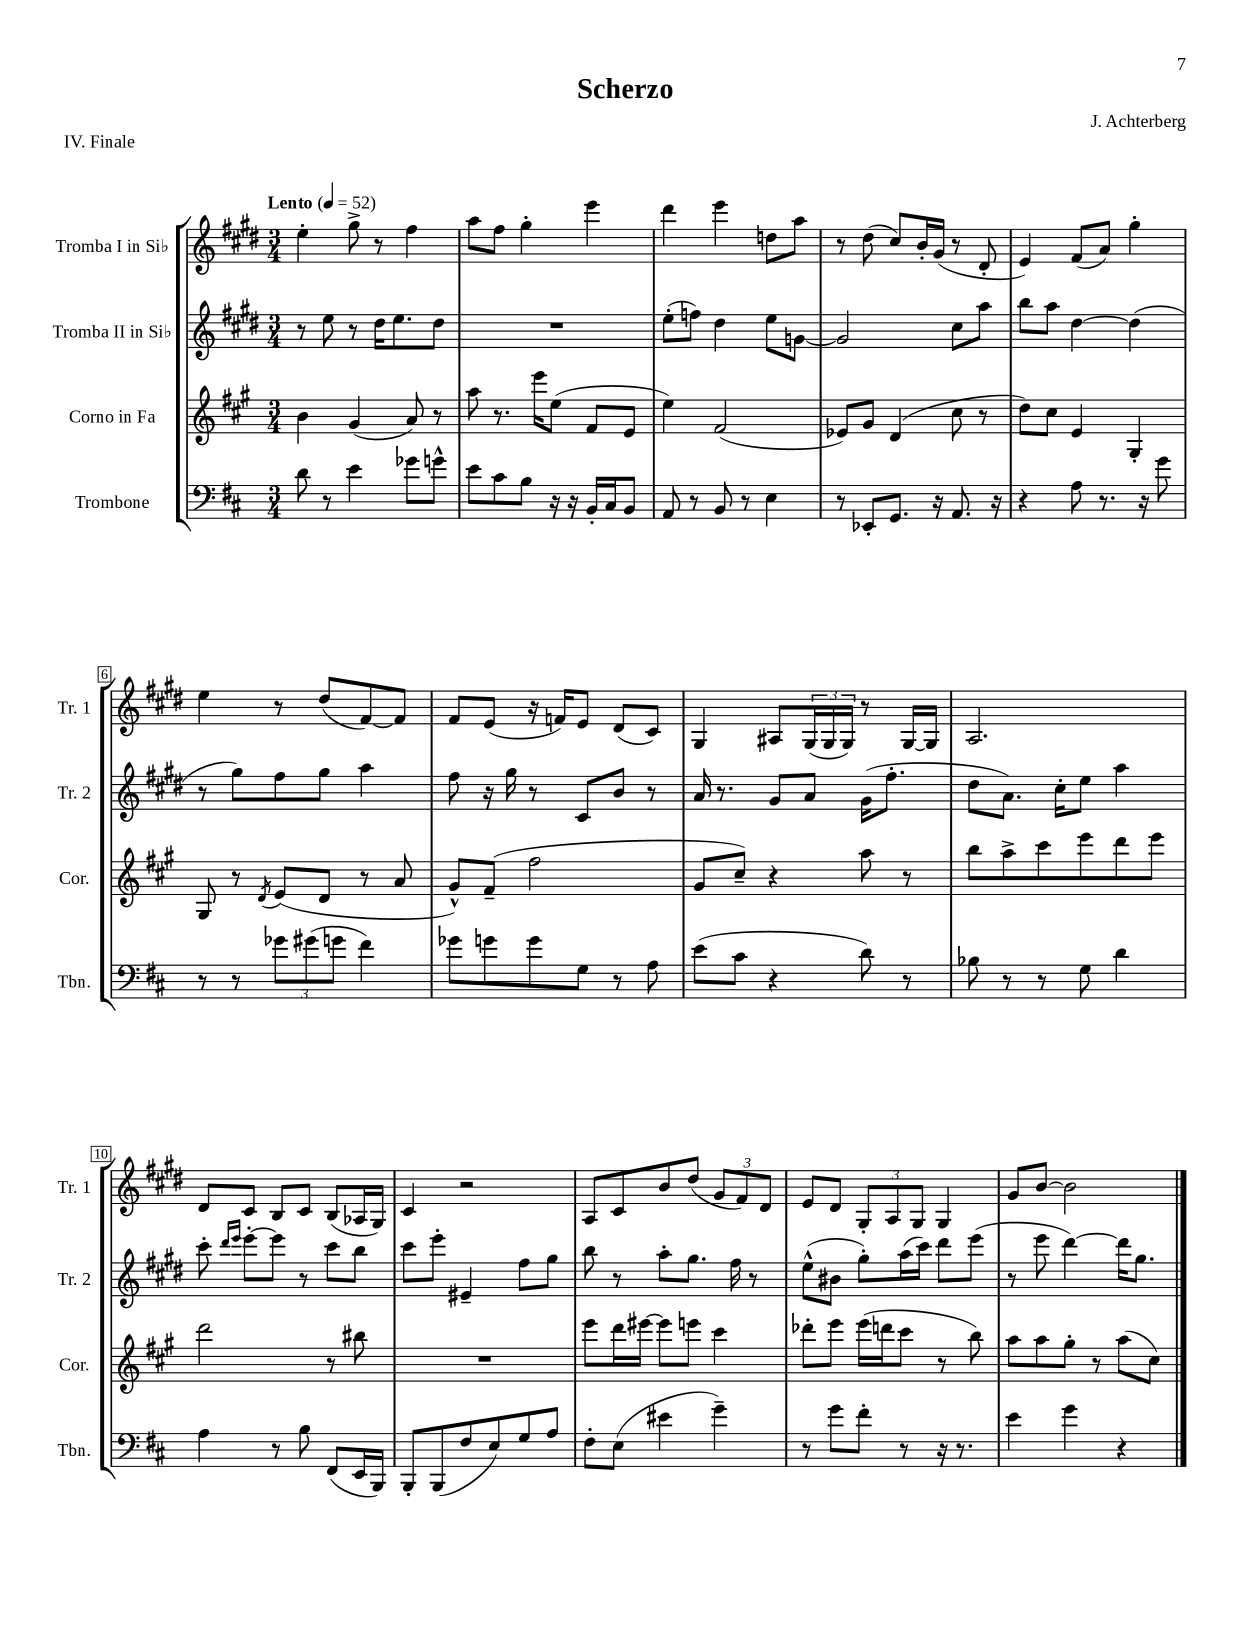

**kern	**kern	**kern	**kern
*part4	*part3	*part2	*part1
*staff4	*staff3	*staff2	*staff1
*I"Trombone	*I"Corno in Fa	*I"Tromba II in Si♭	*I"Tromba I in Si♭
*I'Tbn.	*I'Cor.	*I'Tr. 2	*I'Tr. 1
*clefF4	*clefG2	*clefG2	*clefG2
*k[f#c#]	*k[f#c#g#]	*k[f#c#g#d#]	*k[f#c#g#d#]
*M3/4	*M3/4	*M3/4	*M3/4
*MM52	*MM52	*MM52	*MM52
=1	=1	=1	=1
!	!	!	!LO:TX:a:B:t=Lento
8d\	4b\	8r	4ee'\
8r	.	8ee\	.
4e\	(4g#/	8r	8gg#^\
.	.	16dd#\KL	8r
.	.	8.ee\	.
8g-X\L	8a/)	.	4ff#\
8gn^^\J	8r	8dd#\J	.
=2	=2	=2	=2
8e\L	8aa\	2.r	8aa\L
8c#\	8.r	.	8ff#\J
8B\J	.	.	4gg#'\
.	16eee\KL	.	.
16r	(8ee\J	.	.
16r	.	.	.
16BB'/LL	8f#/L	.	4eee\
16C#/J	.	.	.
8BB/J	8e/J	.	.
=3	=3	=3	=3
8AA/	4ee\)	(8ee'\L	4ddd#\
8r	.	8ffn\J)	.
8BB/	(2f#/	4dd#\	4eee\
8r	.	.	.
4E\	.	8ee\L	8ddn\L
.	.	[8gn\J	8aa\J
=4	=4	=4	=4
8r	8e-X/L)	2g/]	8r
8EE-X'/L	8g#/J	.	(8dd#\
8.GG/J	(4d/	.	8cc#/L)
.	.	.	16b'/L
16r	.	.	(16g#/JJ
8.AA/	8cc#\	8cc#\L	8r
.	8r	8aa\J	8d#'/
16r	.	.	.
=5	=5	=5	=5
4r	8dd\L)	8bb\L	4e/)
.	8cc#\J	8aa\J	.
8A\	4e/	[4dd#\	(8f#/L
8.r	.	.	8a/J)
.	4G#'/	(4dd#\]	4gg#'\
16r	.	.	.
8g\	.	.	.
!!LO:LB:g=z
=6	=6	=6	=6
8r	8G#/	8r	4ee\
8r	8r	8gg#\L)	.
.	8qd/	.	.
12g-X\L	(8e/L	8ff#\	8r
(12g#X\	.	.	.
.	8d/J	8gg#\J	(8dd#/L
12gn\J	.	.	.
4f#\)	8r	4aa\	[8f#/)
.	8a/	.	8f#/J]
=7	=7	=7	=7
8g-X\L	8g#^^/L)	8ff#\	8f#/L
8gn\	(8f#~/J	16r	(8e/J
.	.	16gg#\	.
8g\	2ff#\	8r	16r
.	.	.	16fn/KL)
8G\J	.	8c#/L	8e/J
8r	.	8b/J	(8d#/L
8A\	.	8r	8c#/J)
=8	=8	=8	=8
(8e\L	8g#/L	16a/	4G#/
.	.	8.r	.
8c#\J	8cc#~/J)	.	.
4r	4r	8g#/L	8A#X/L
.	.	8a/J	(24G#/L
.	.	.	24G#/
.	.	.	24G#/JJ)
8d\)	8aa\	(16g#\KL	8r
.	.	8.ff#'\J	.
8r	8r	.	[16G#/LL
.	.	.	16G#/JJ]
=9	=9	=9	=9
8B-X\	8bb\L	8dd#\L	2.A/
8r	8aa^\	8.a\J)	.
8r	8ccc#\	.	.
.	.	16cc#'\KL	.
8G\	8eee\	8ee\J	.
4d\	8ddd\	4aa\	.
.	8eee\J	.	.
!!LO:LB:g=z
=10	=10	=10	=10
4A\	2ddd\	8ccc#'\	8d#/L
.	.	16qqddd#/LL	.
.	.	16qqeee/JJ	.
.	.	[8eee'\L	8c#/J
8r	.	8eee\J]	8B/L
8B\	.	8r	8c#/J
(8FF#/L	8r	8ccc#\L	(8B/L
16EE/L	8bb#X\	8bb\J	16A-X/L
16BBB/JJ)	.	.	16G#/JJ)
=11	=11	=11	=11
8BBB'/L	2.r	8ccc#\L	4c#/
(8BBB/	.	8eee'\J	.
8F#/	.	4e#X~/	2r
8E/)	.	.	.
8G/	.	8ff#\L	.
8A/J	.	8gg#\J	.
=12	=12	=12	=12
8F#'\L	8eee\L	8bb\	8A/L
(8E\J	16ddd\L	8r	8c#/
.	[16eee#X\JJ	.	.
4e#X\	8eee#\L]	8aa'\L	8b/
.	8eeen\J	8.gg#\J	(8dd#/J
4g~\)	4ccc#\	.	12g#/L
.	.	16ff#\	.
.	.	.	12f#/)
.	.	8r	.
.	.	.	12d#/J
=13	=13	=13	=13
8r	8ddd-X'\L	(8ee^^\L	8e/L
8g\L	8eee\J	8b#X\J	8d#/J
8f#'\J	(16eee\LL	8gg#'\L)	12G#'/L
.	16dddn\J	.	.
.	.	.	12A/
8r	8ccc#\J	(16aa\L	.
.	.	.	12G#/J
.	.	16ccc#\JJ)	.
16r	8r	8ddd#\L	4G#/
8.r	.	.	.
.	8bb\)	(8eee\J	.
=14	=14	=14	=14
4e\	8aa\L	8r	8g#/L
.	8aa\	8eee\	[8b/J
4g\	8gg#'\J	[4ddd#\)	2b\]
.	8r	.	.
4r	(8aa\L	16ddd#\KL]	.
.	.	8.gg#\J	.
.	8cc#\J)	.	.
==	==	==	==
*-	*-	*-	*-
